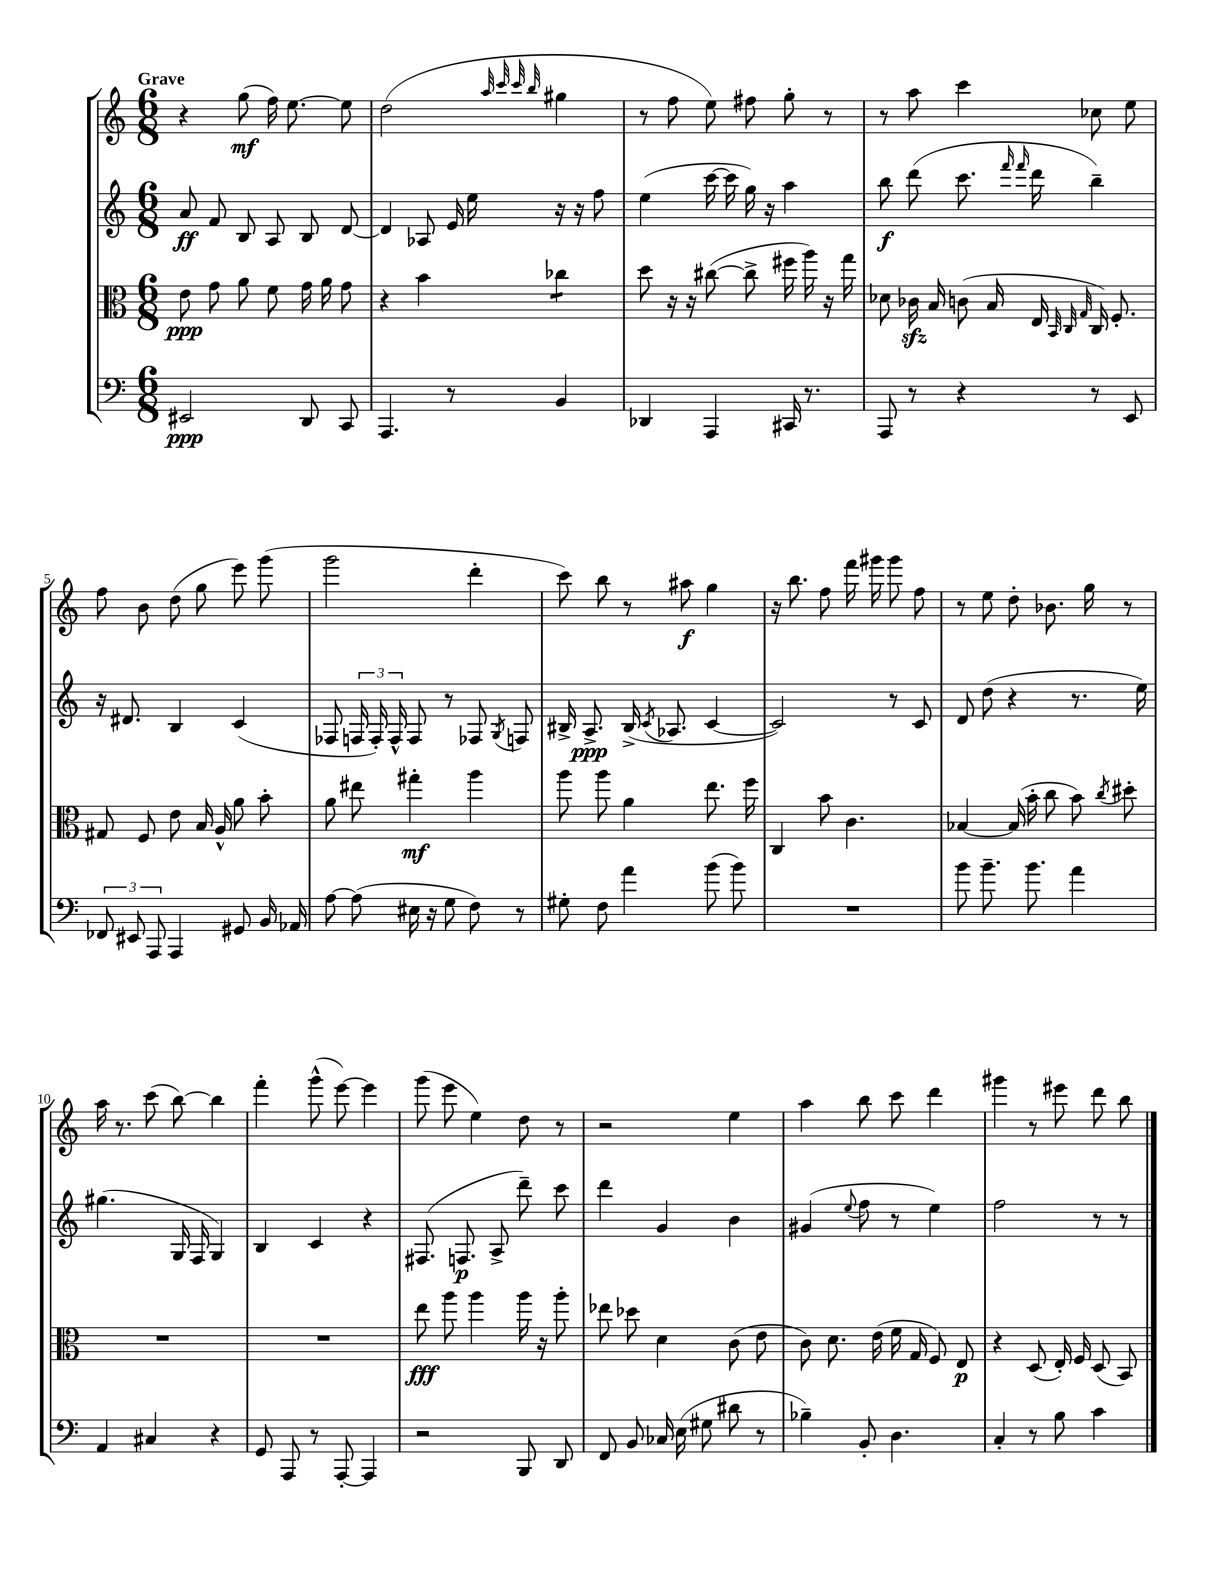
<<
\new StaffGroup <<
\new Staff = "s0" {
    \clef treble \key c \major \numericTimeSignature \time 6/8 \tempo "Grave"
    \autoBeamOff r4 g''8\mf( f''16) e''8.~ e''8 |
    d''2( \grace { a''32 c'''32 c'''32 b''32 } gis''4 |
    r8 f''8 e''8) fis''8 g''8-. r8 |
    r8 a''8 c'''4 ces''8 e''8 |
    f''8 b'8 d''8( g''8 e'''8) g'''8( |
    g'''2 d'''4-. |
    c'''8) b''8 r8 ais''8\f g''4 |
    r16 b''8. f''8 f'''16 gis'''16 gis'''8 f''8 |
    r8 e''8 d''8-. bes'8. g''16 r8 |
    a''16 r8. c'''8( b''8~) b''4 |
    f'''4-. g'''8-^( e'''8~) e'''4 |
    g'''8( e'''8 e''4) d''8 r8 |
    r2 e''4 |
    a''4 b''8 c'''8 d'''4 |
    gis'''4 r8 eis'''8 d'''8 b''8 \bar "|." |
}
\new Staff = "s1" {
    \clef treble \key c \major \numericTimeSignature \time 6/8
    \autoBeamOff a'8\ff f'8 b8 a8 b8 d'8~ |
    d'4 aes8 e'16 e''16 r16 r16 f''8 |
    e''4( c'''16~ c'''16 g''16) r16 a''4 |
    b''8\f d'''8( c'''8. \grace { f'''16 f'''16 } d'''16 b''4--) |
    r16 dis'8. b4 c'4( |
    fes8 \tuplet 3/2 { f16 f16-.) f16-^ } f8 r8 fes8 \acciaccatura { g8 } f8 |
    bis16-> a8.->\ppp bis16->( \acciaccatura { c'8 } aes8. c'4~ |
    c'2) r8 c'8 |
    d'8 d''8( r4 r8. e''16) |
    gis''4.( g16 f16 g4) |
    b4 c'4 r4 |
    fis8.( f8.\p a8-> d'''8--) c'''8 |
    d'''4 g'4 b'4 |
    gis'4( \appoggiatura { e''8 } f''8 r8 e''4) |
    f''2 r8 r8 \bar "|." |
}
\new Staff = "s2" {
    \clef alto \key c \major \numericTimeSignature \time 6/8
    \autoBeamOff e'8\ppp g'8 a'8 f'8 g'16 a'16 g'8 |
    r4 b'4 ces''4:8 |
    d''8 r16 r16 cis''8~( cis''8-> fis''16 a''16) r16 g''16 |
    des'8 ces'16\sfz b16 c'8( b16 e16 \grace { b,32 c32 g32 } c16) f8.-. |
    gis8 f8 e'8 b16 a16-^ a'8 b'8-. |
    a'8 eis''8 gis''4-.\mf a''4 |
    a''8 a''8 a'4 e''8. f''16 |
    c4 b'8 c'4. |
    bes4~ bes16( b'16-. c''8 b'8) \acciaccatura { c''8 } dis''8-. |
    R2. |
    R2. |
    e''8\fff a''8 a''4 a''16 r16 a''8-. |
    ees''8 des''8 d'4 c'8( e'8 |
    c'8) d'8. e'16( f'16 g16 f8) e8\p |
    r4 d8( e16-.) f16 d8( b,8) \bar "|." |
}
\new Staff = "s3" {
    \clef bass \key c \major \numericTimeSignature \time 6/8
    \autoBeamOff eis,2\ppp d,8 c,8 |
    a,,4. r8 b,4 |
    des,4 a,,4 cis,16 r8. |
    a,,8 r8 r4 r8 e,8 |
    \tuplet 3/2 { fes,8 eis,8 a,,8 } a,,4 gis,8 b,16 aes,16 |
    a8~ a8( eis16 r16 g8 f8) r8 |
    gis8-. f8 a'4 b'8( b'8) |
    R2. |
    b'8 b'8.-- b'8. a'4 |
    a,4 cis4 r4 |
    g,8 a,,8 r8 a,,8~-. a,,4 |
    r2 b,,8 d,8 |
    f,8 b,8 ces16 e16( gis8 dis'8 r8 |
    bes4--) b,8-. d4. |
    c4-. r8 b8 c'4 \bar "|." |
}
>>
>>
